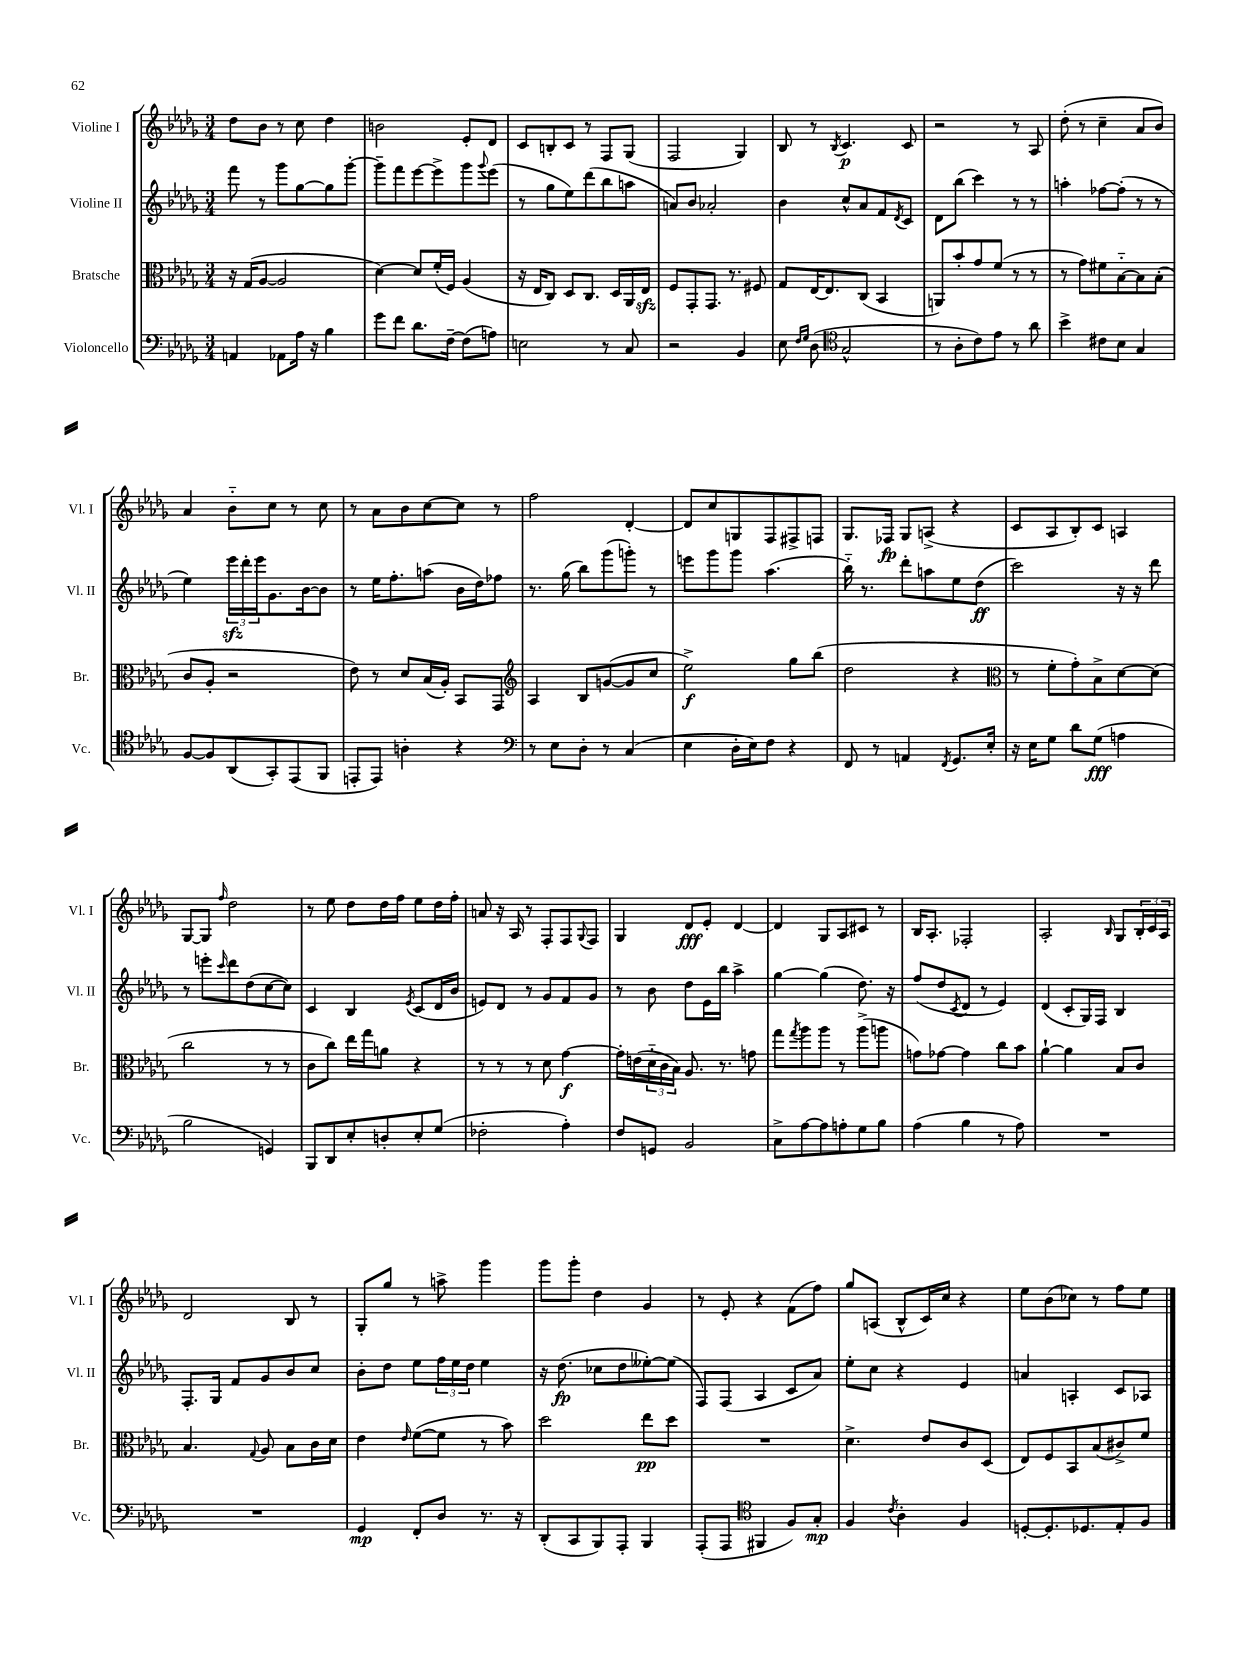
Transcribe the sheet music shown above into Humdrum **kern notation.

**kern	**kern	**kern	**kern
*staff4	*staff3	*staff2	*staff1
*clefF4	*clefC3	*clefG2	*clefG2
*k[b-e-a-d-g-]	*k[b-e-a-d-g-]	*k[b-e-a-d-g-]	*k[b-e-a-d-g-]
*M3/4	*M3/4	*M3/4	*M3/4
4AA	16r	8fff	8dd-
.	(16G-	.	.
.	[8A-	8r	8b-
8AA-	2A-]	8ggg-	8r
16A-	.	[8gg-	8cc
16r	.	.	.
4B-	.	8gg-]	4dd-
.	.	[8ggg-'	.
=	=	=	=
8g-	[4d-)	8ggg-~]	2b
8f	.	8fff	.
8.d-	8d-]	[8eee-	.
.	(16f'	8eee-^]	.
[16F~	16F)	.	.
(8F]	(4A-	8ggg-	8e-'
.	.	8qqggg-	.
8A)	.	(8eee-	8d-
=	=	=	=
2E	16r	8r	8c
.	16E-	.	.
.	8C)	8gg-	8B'
.	8D-	8ee-)	8c
.	8.C	(8ddd-	8r
8r	.	8bb-	8F
.	16D-	.	.
8C	16AA-	8aa	(8G-
.	16E-	.	.
=	=	=	=
2r	8F	8a)	2F
.	8GG-'	8b-	.
.	8.GG-	2a-'	.
.	8.r	.	.
4BB-	.	.	4G-)
.	8F#	.	.
=	=	=	=
8E-	8G-	4b-	8B-
16qqF	.	.	.
16qqG-	.	.	.
(8D-	[16E-	.	8r
.	8.E-]	.	.
*clefC4	*	*	*
.	.	.	8qB-
2G-^^	.	8cc^^	4.c
.	(8C	8a-	.
.	4BB-	8f	.
.	.	8qd-	.
.	.	8c	8c
=	=	=	=
8r	8AA)	8d-	2r
8A-'	8b-'	(8bb-	.
8c)	8g-	4ccc)	.
8e-	(8f	.	.
8r	8r	8r	8r
8a-	8r	8r	8A-
=	=	=	=
4b-^	8r	4aa'	(8dd-'
.	8g-)	.	8r
8c#	8f#	[8ff-	4cc~
8B-	[8B-'~	(8ff-']	.
4G-	8B-]	8r	8a-
.	(8B-'	8r	8b-)
=	=	=	=
[8F	8c	4ee-)	4a-
8F]	8A-'	.	.
(8AA-	2r	24eee-	8b-'~
.	.	24ddd-'	.
.	.	24eee-	.
8GG-')	.	8.g-	8cc
(8EE-	.	.	8r
.	.	[16b-	.
8FF	.	8b-]	8cc
=	=	=	=
8EE'	8e-)	8r	8r
8EE)	8r	16ee-	8a-
.	.	8.ff'	.
4A'	8d-	.	8b-
.	(16B-	(8aa	[8cc
.	16A-')	.	.
4r	8BB-	16b-	8cc]
.	.	16dd-)	.
.	8GG-	8ff-	8r
=	=	=	=
*clefF4	*clefG2	*	*
8r	4A-	8.r	2ff
8E-	.	.	.
.	.	(16gg-	.
8D-'	8B-	8bb-)	.
8r	([8g	(8ggg-	.
(4C	8g]	8ggg')	[4d-'
.	8cc	8r	.
=	=	=	=
4E-	2ee-^)	8eee	8d-]
.	.	8ggg-	8cc
16D-'	.	8ggg-	8G
16E-)	.	.	.
8F	.	(4.aa-	8F
4r	8gg-	.	8F#^
.	(8bb-	.	8F
=	=	=	=
8FF	2dd-	16bb-'~)	8.G-
.	.	8.r	.
8r	.	.	.
.	.	.	16F-
4AA	.	8ddd-'	8G-
.	.	8aa	(8A^
8qFF	.	.	.
8.GG-	4r	8ee-	4r
.	.	(8dd-	.
16E-'	.	.	.
=	=	=	=
*	*clefC3	*	*
16r	8r	2ccc)	8c
16E-	.	.	.
8G-	8f'	.	8A-
8d-	8g-')	.	8B-')
(8G-	8B-^	.	8c
4A	[8d-	16r	4A
.	.	16r	.
.	(8d-]	8ddd-	.
=	=	=	=
2B-	2cc	8r	[8G-
.	.	8eee'	8G-]
.	.	16qqccc	16qqff
.	.	8ddd-	2dd-
.	.	(8dd-	.
4GG)	8r	[8cc	.
.	8r	8cc])	.
=	=	=	=
8BBB-	8c	4c	8r
8DD-	8cc)	.	8ee-
8E-'	16ee-	4B-	8dd-
.	16gg-	.	.
8D'	8a	.	16dd-
.	.	.	16ff
.	.	8qe-	.
8E-'	4r	(8c	8ee-
(8G-	.	16d-	16dd-
.	.	16b-	16ff'
=	=	=	=
2F-'	8r	8e)	8a
.	8r	8d-	16r
.	.	.	16A-
.	8r	8r	8r
.	8d-	8g-	8F'
4A-')	[4g-	8f	8F
.	.	.	8qqG-
.	.	8g-	8F
=	=	=	=
8F	16g-']	8r	4G-
.	(16e	.	.
8GG	24d-'~	8b-	.
.	24c	.	.
.	24B-)	.	.
2BB-	8.A-	8dd-	8d-
.	.	16e-	8e-'
.	8.r	16bb-	.
.	.	4aa-^	[4d-
.	8g	.	.
=	=	=	=
8C^	8gg-	[4gg-	4d-]
.	8qgg-	.	.
[8A-	8aa-	.	.
8A-]	8aa-	(4gg-]	8G-
8A'	8r	.	8A-
8G-	(8aa-^	8.dd-)	8c#
8B-	8aa	.	8r
.	.	16r	.
=	=	=	=
(4A-	8g)	(8ff	16B-
.	.	.	8.A-'
.	[8g-	8dd-	.
.	.	8qc	.
4B-	4g-]	8d-	2F-'
.	.	8r	.
8r	8cc	4e-)	.
8A-)	8b-	.	.
=	=	=	=
2.r	[4a-`	(4d-	2A-'
.	4a-]	8c'	.
.	.	16G-)	.
.	.	16F	.
.	.	.	16qqB-
.	8B-	4B-	8G-
.	8c	.	24B-'
.	.	.	24c
.	.	.	24A-
=	=	=	=
2.r	4.B-	8.F'	2d-
.	.	16G-	.
.	.	8f	.
.	8qqG-	.	.
.	8A-	8g-	.
.	8B-	8b-	8B-
.	16c	8cc	8r
.	16d-	.	.
=	=	=	=
4GG-	4e-	8b-'	8G-'
.	.	8dd-	8gg-
.	16qqe-	.	.
8FF'	([8f	8ee-	8r
8D-	8f]	24ff	8aa^
.	.	24ee-	.
.	.	24dd-	.
8.r	8r	4ee-	4ggg-
.	8b-)	.	.
16r	.	.	.
=	=	=	=
(8DD-'	2dd-	16r	8ggg-
.	.	(8.dd-	.
8CC	.	.	8ggg-'
8BBB-)	.	8cc-	4dd-
8AAA-'	.	8dd-	.
4BBB-	8ee-	[8ee--')	4g-
.	8dd-	(8ee--]	.
=	=	=	=
(8AAA-'	2.r	8F)	8r
8AAA-	.	(8F	8e-'
*clefC4	*	*	*
4FF#	.	4A-	4r
8F)	.	8c	(8f
8G-'	.	8a-)	8ff)
=	=	=	=
4F	4.d-^	8ee-'	8gg-
.	.	8cc	(8A
8qc	.	.	.
4A-'	.	4r	8B-^^
.	8e-	.	16c)
.	.	.	16cc
4F	8c	4e-	4r
.	(8D-	.	.
=	=	=	=
[8D'	8E-)	4a	8ee-
8.D']	8F	.	(8b-
.	8BB-	4A'	8cc-)
8.D-	.	.	.
.	(8B-	.	8r
8E-'	8c#^)	8c	8ff
8F	8f	8A-	8ee-
==	==	==	==
*-	*-	*-	*-
